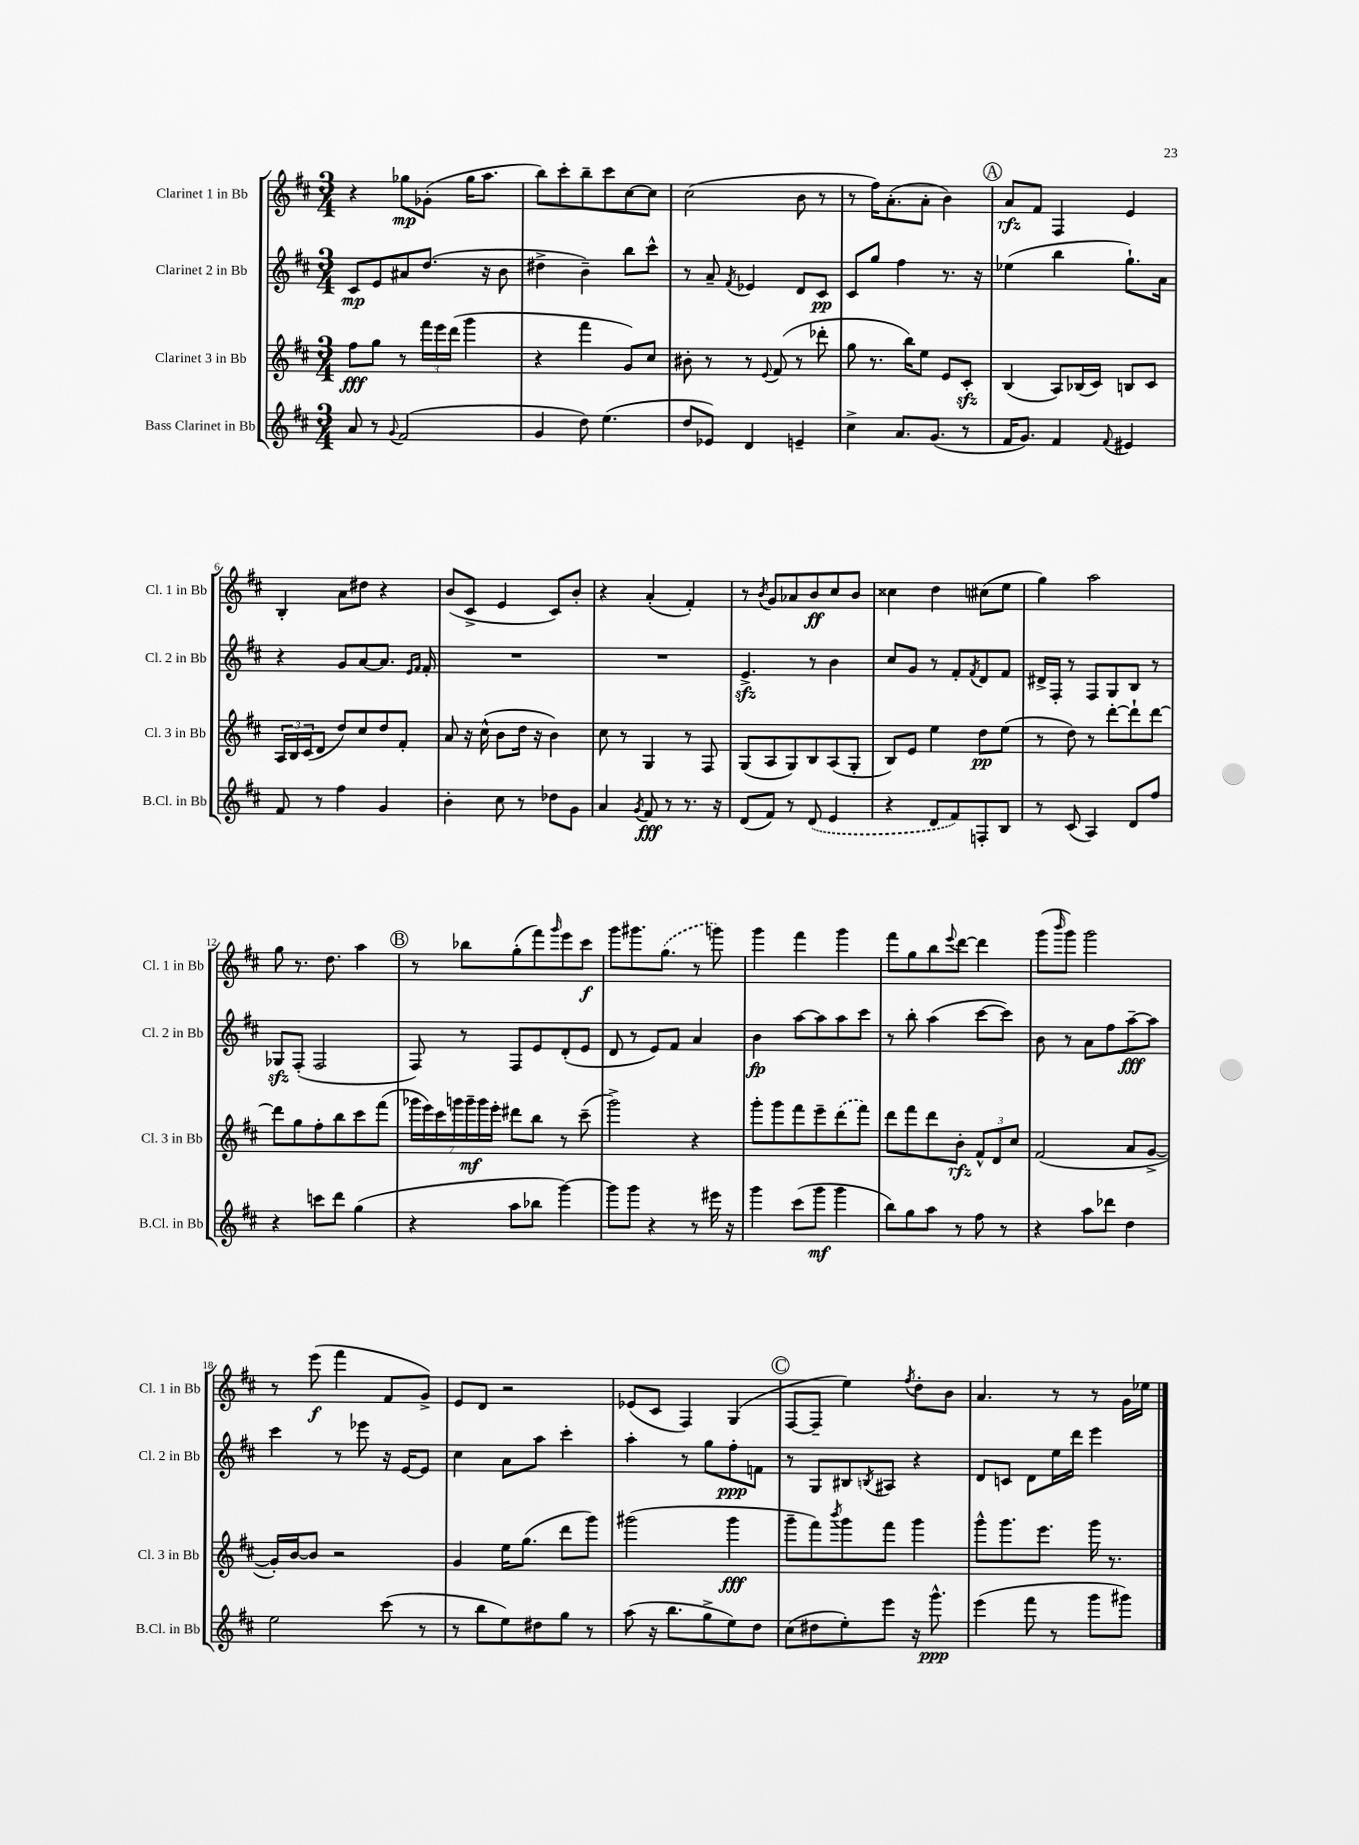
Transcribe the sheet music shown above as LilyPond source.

<<
\new StaffGroup <<
\new Staff = "s0" \with { instrumentName = "Clarinet 1 in Bb" shortInstrumentName = "Cl. 1 in Bb" } {
    \clef treble \key d \major \numericTimeSignature \time 3/4
    r4 ges''8\mp ges'8-.( ges''16 a''8. |
    b''8) cis'''8-. b''8-- cis'''8 cis''8~ cis''8 |
    cis''2( b'8 r8 |
    r8 fis''16) a'8.-.( a'8-. b'4) |
    \mark \markup { \circle "A" } a'8\rfz fis'8 fis4 e'4 |
    b4-. a'8 dis''8 r4 |
    b'8( cis'8-> e'4 cis'8) b'8-. |
    r4 a'4-.( fis'4-.) |
    r8 \acciaccatura { b'8 } g'8 aes'8 b'8\ff cis''8 b'8 |
    cisis''4 d''4 cis''8( e''8 |
    g''4) a''2 |
    g''8 r8. d''8. a''4 |
    \mark \markup { \circle "B" } r8 bes''8 g''8-.( fis'''8) \grace { g'''16 } e'''8 cis'''8\f |
    g'''8 gis'''8. \once \slurDashed g''8.( r8 g'''8) |
    g'''4 fis'''4 g'''4 |
    fis'''8 g''8 b''8 \appoggiatura { e'''8 } d'''8~ d'''4 |
    g'''8( \grace { b'''16 } g'''8) g'''2 |
    r8 e'''8\f( fis'''4 fis'8 g'8->) |
    e'8 d'8 r2 |
    ees'8( cis'8 fis4) g4( |
    \mark \markup { \circle "C" } fis8~ fis8-- e''4) \acciaccatura { fis''8 } d''8-. b'8 |
    a'4. r8 r8 g'16 ees''16 \bar "|." |
}
\new Staff = "s1" \with { instrumentName = "Clarinet 2 in Bb" shortInstrumentName = "Cl. 2 in Bb" } {
    \clef treble \key d \major \numericTimeSignature \time 3/4
    cis'8\mp e'8 ais'8 d''8.( r16 b'8 |
    dis''4-> b'4--) b''8 cis'''8-^ |
    r8 a'8-- \acciaccatura { fis'8 } ees'4 d'8 cis'8\pp |
    cis'8 g''8 fis''4 r8. r16 |
    \mark \markup { \circle "A" } ees''4( b''4 g''8.-!) a'16 |
    r4 g'8 a'8~ a'8. \grace { e'16 fis'16 } fis'16-. |
    R2. |
    R2. |
    e'4.->\sfz r8 b'4 |
    cis''8 g'8 r8 fis'8-. \acciaccatura { fis'8 } d'8 fis'8 |
    dis'16-> fis16-. r8 fis8 g8 b8 r8 |
    ges8\sfz fis8-.( fis2 |
    \mark \markup { \circle "B" } fis8) r8 fis8 e'8 d'8-.( e'8 |
    d'8 r8 e'8) fis'8 a'4 |
    b'4\fp a''8~ a''8 a''8 cis'''8 |
    r8 b''8-. a''4( cis'''8~ cis'''8) |
    b'8 r8 a'8 fis''8 a''8~--\fff a''8 |
    cis'''4 r8 ees'''8 r16 e'16~ e'8 |
    cis''4 a'8 a''8 cis'''4-. |
    a''4-. r8 g''8 fis''8-.\ppp f'8 |
    \mark \markup { \circle "C" } r8 g8 bis8 \acciaccatura { b8 } ais8 r4 |
    d'8 c'8 d'8 e''16 d'''16 e'''4 \bar "|." |
}
\new Staff = "s2" \with { instrumentName = "Clarinet 3 in Bb" shortInstrumentName = "Cl. 3 in Bb" } {
    \clef treble \key d \major \numericTimeSignature \time 3/4
    fis''8\fff g''8 r8 \tuplet 3/2 { fis'''16 e'''16 d'''16( } g'''4 |
    r4 fis'''4 g'8) cis''8 |
    bis'8-. r8 r8 \appoggiatura { e'8 } fis'8( r8 des'''8-. |
    g''8 r8. b''16) e''8 e'8 cis'8-.\sfz |
    \mark \markup { \circle "A" } b4( a8) bes16( cis'16) b8 cis'8 |
    \tuplet 3/2 { a16 b16 cis'16( } d'8 d''8) cis''8 d''8 fis'8-. |
    a'8 r16 cis''16-^( b'8 d''16 r16 b'4) |
    cis''8 r8 g4 r8 fis8 |
    g8( a8 g8) b8 a8( g8-. |
    b8) e'8 e''4 d''8\pp e''8( |
    r8 d''8) r8 d'''8~-. d'''8-! d'''8~ |
    d'''8 g''8 fis''8-. b''8 cis'''8 fis'''8( |
    \mark \markup { \circle "B" } \tuplet 7/4 { ges'''16 e'''16) cis'''16 g'''16 g'''16--\mf g'''16 e'''16-. } dis'''8 b''8 r8 cis'''8--( |
    g'''2->) r4 |
    g'''8-. g'''8 fis'''8 e'''8-- \once \slurDashed d'''8( fis'''8) |
    d'''8 fis'''8 d'''8 b'8-.\rfz \tuplet 3/2 { fis'8-^ d'8 cis''8 } |
    fis'2( a'8 g'8~-> |
    g'16-.) b'16~ b'8 r2 |
    g'4 e''16 g''8.( d'''8 g'''8) |
    gis'''2( gis'''4\fff |
    \mark \markup { \circle "C" } g'''8-- fis'''8) \acciaccatura { b'''8 } g'''8 fis'''8 g'''4 |
    g'''8-^ g'''8. e'''8. g'''16 r8. \bar "|." |
}
\new Staff = "s3" \with { instrumentName = "Bass Clarinet in Bb" shortInstrumentName = "B.Cl. in Bb" } {
    \clef treble \key d \major \numericTimeSignature \time 3/4
    a'8 r8 \appoggiatura { g'8 } fis'2( |
    g'4 d''8) e''4.( |
    d''8 ees'8) d'4 e'4-- |
    cis''4-> a'8. g'8.( r8 |
    \mark \markup { \circle "A" } fis'16 g'8.) fis'4 \appoggiatura { fis'8 } eis'4 |
    fis'8 r8 fis''4 g'4 |
    b'4-. cis''8 r8 des''8 g'8 |
    a'4 \acciaccatura { g'8 } fis'8\fff r8 r8. r16 |
    d'8( fis'8) r8 \once \slurDashed d'8( e'4 |
    r4 d'8 fis'8) f8-. b8 |
    r8 cis'8( a4) d'8 fis''8 |
    r4 c'''8 d'''8 g''4( |
    \mark \markup { \circle "B" } r4 a''8 bes''8 g'''4~) |
    g'''8 g'''8 r4 r8 eis'''16 r16 |
    g'''4 cis'''8( g'''8\mf g'''4 |
    b''8) g''8 a''8 r8 fis''8 r8 |
    r4 a''8 des'''8 d''4 |
    e''2 cis'''8( r8 |
    r8 b''8 e''8) dis''8 g''8 r8 |
    a''8( r16 b''8. g''8-> e''8) d''8 |
    \mark \markup { \circle "C" } cis''8( dis''8 e''8-.) e'''8 r16 g'''8.-^\ppp |
    e'''4( fis'''8 r8 g'''8 gis'''8) \bar "|." |
}
>>
>>
